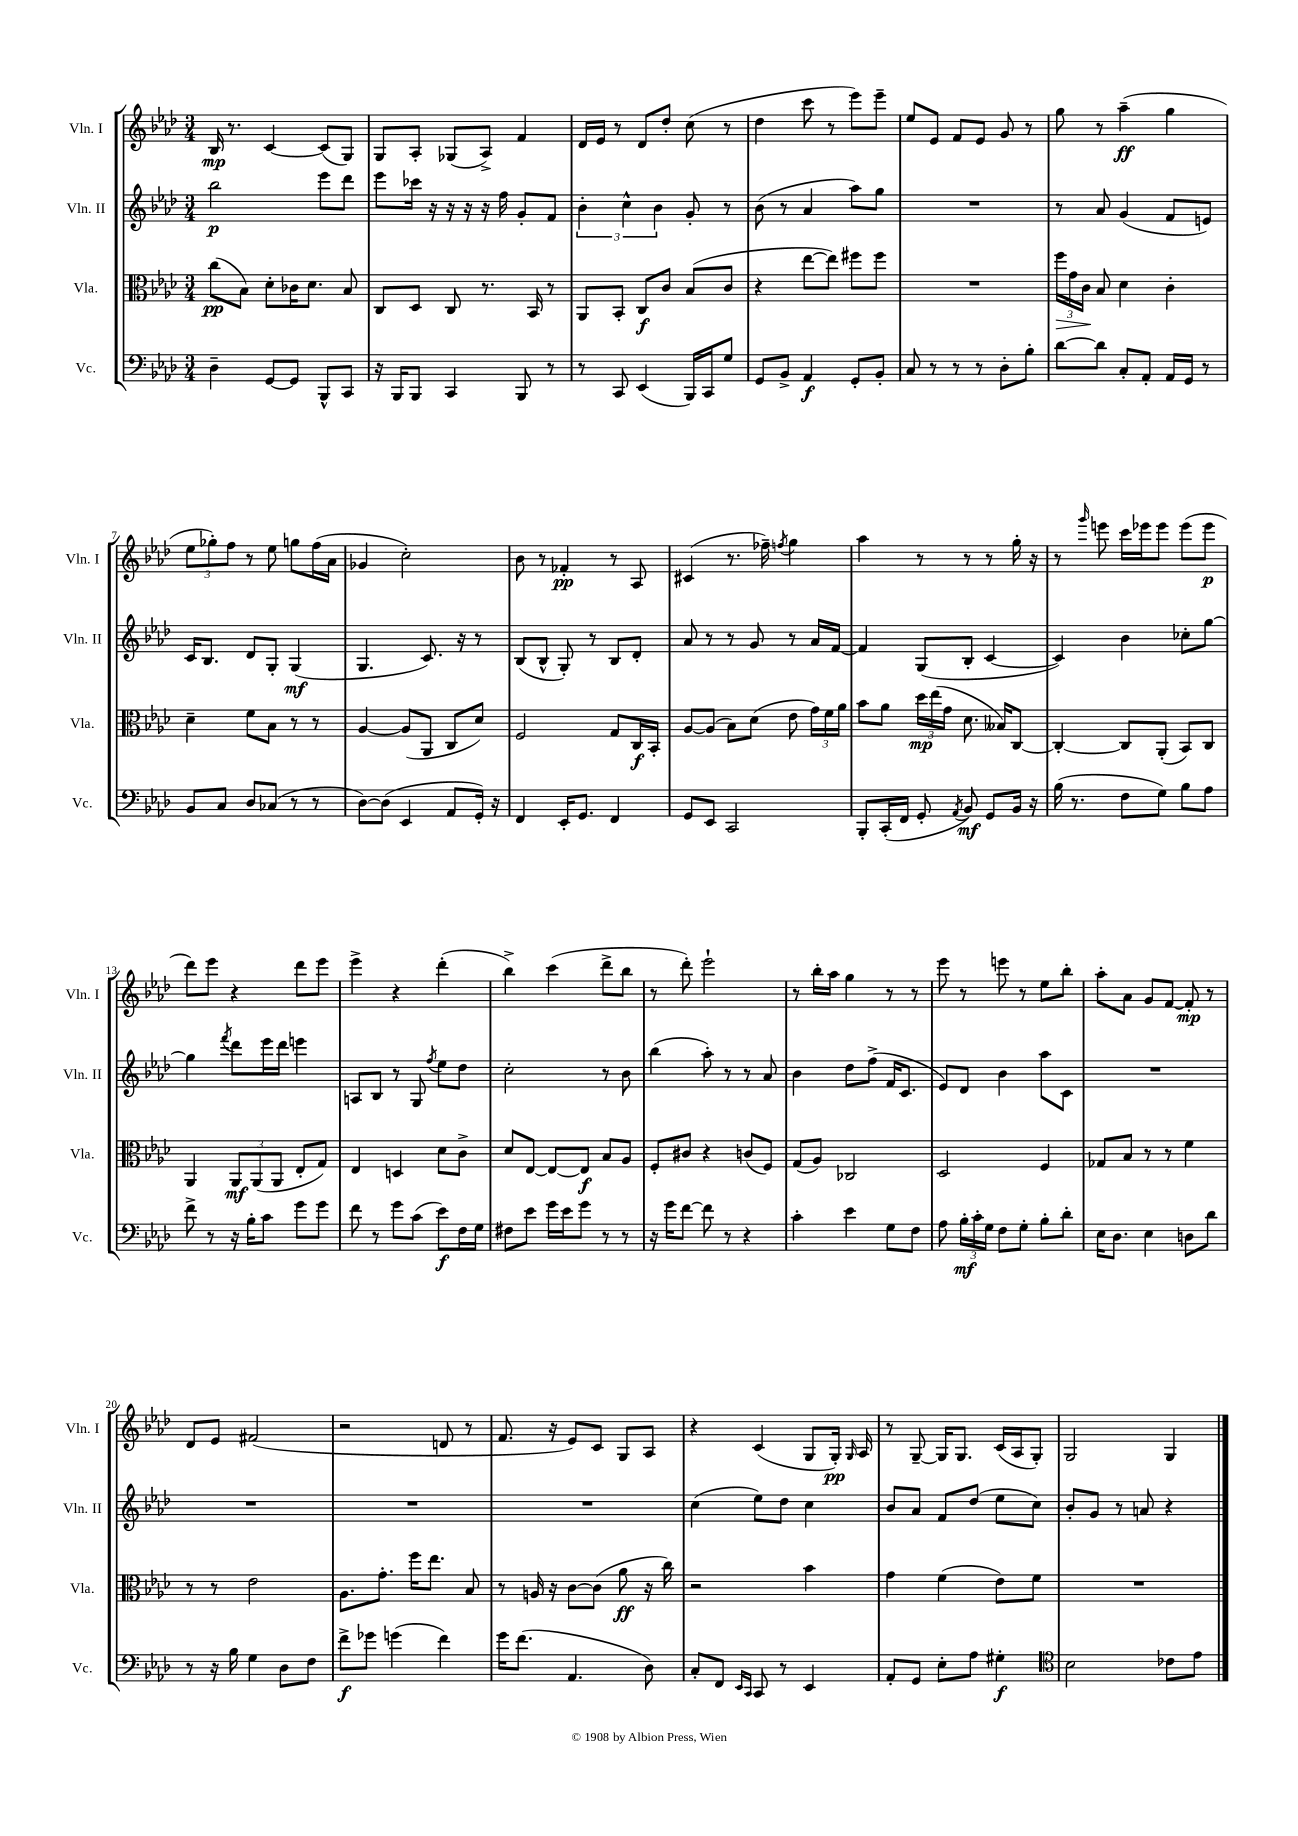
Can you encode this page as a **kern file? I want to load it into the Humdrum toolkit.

**kern	**kern	**kern	**kern
*staff4	*staff3	*staff2	*staff1
*clefF4	*clefC3	*clefG2	*clefG2
*k[b-e-a-d-]	*k[b-e-a-d-]	*k[b-e-a-d-]	*k[b-e-a-d-]
*M3/4	*M3/4	*M3/4	*M3/4
4D-~\	(8cc\L	2bb-\	16B-/
.	.	.	8.r
.	8B-\J)	.	.
[8GG/L	8d-'\L	.	[4c/
8GG/]J	16c-\K	.	.
.	8.d-\J	.	.
8BBB-^^/L	.	8eee-\L	(8c/]L
8CC/J	8B-/	8ddd-\J	8G/J)
=	=	=	=
16r	8C/L	8eee-\L	8G/L
16BBB-/LK	.	.	.
8BBB-/J	8D-/J	16ccc-\Jk	8A-'/J
.	.	16r	.
4CC/	8C/	16r	(8G-/L
.	.	16r	.
.	8.r	16r	8A-^/J)
.	.	16ff\	.
8BBB-/	.	8g'/L	4f/
.	16BB-/	.	.
8r	8r	8f/J	.
=	=	=	=
8r	8AA-/L	6b-'\	16d-/LL
.	.	.	16e-/JJ
8CC/	8BB-'/J	.	8r
.	.	6cc^^\	.
(4EE-/	8C/L	.	8d-/L
.	.	6b-\	.
.	8c/J	.	8dd-'/J
16BBB-/LL)	(8B-/L	8g'/	(8cc\
16CC/J	.	.	.
8G/J	8c/J	8r	8r
=	=	=	=
8GG/L	4r	(8b-\	4dd-\
8BB-^/J	.	8r	.
4AA-/	[8ee-\L	4a-/	8ccc\
.	8ee-\]J)	.	8r
8GG'/L	8ff#\L	8aa-\L)	8eee-\L)
8BB-'/J	8ff#\J	8gg\J	8eee-~\J
=	=	=	=
8C/	2.r	2.r	8ee-/L
8r	.	.	8e-/J
8r	.	.	8f/L
8r	.	.	8e-/J
8D-'\L	.	.	8g/
8B-'\J	.	.	8r
=	=	=	=
[8d-\L	24ff\LL	8r	8gg\
.	24g\	.	.
.	24c\JJ	.	.
8d-\]J	8B-/	8a-/	8r
8C'/L	4d-\	(4g/	(4aa-~\
8AA-'/J	.	.	.
16AA-/LL	4c'\	8f/L	4gg\
16GG/JJ	.	.	.
8r	.	8e/J)	.
=	=	=	=
8BB-/L	4d-~\	16c/LK	12ee-\L
.	.	8.B-/J	.
.	.	.	12gg-'\)
8C/J	.	.	.
.	.	.	12ff\J
8D-/L	8f\L	8d-/L	8r
(8C-/J	8B-\J	8G'/J	8ee-\
8r	8r	(4G/	8gg\L
8r	8r	.	(16ff\L
.	.	.	16a-\JJ
=	=	=	=
[8D-\L)	[4A-/	4.G/	4g-/
(8D-\]J	.	.	.
4EE-/	(8A-/]L	.	2cc'\)
.	8AA-/J	8.c/)	.
8AA-/L	8C/L	.	.
.	.	16r	.
16GG'/Jk)	8d-/J)	8r	.
16r	.	.	.
=	=	=	=
4FF/	2F/	(8B-/L	8b-\
.	.	8B-^^/J	8r
16EE-'/LK	.	8G'/)	4f-'/
8.GG/J	.	.	.
.	.	8r	.
4FF/	8G/L	8B-/L	8r
.	16C/L	8d-'/J	8A-/
.	16BB-'/JJ	.	.
=	=	=	=
8GG/L	[8A-/L	8a-/	(4c#/
8EE-/J	(8A-/]J	8r	.
2CC/	8B-\L)	8r	8.r
.	(8d-\J	8g/	.
.	.	.	16ff-~\)
.	.	.	8qff/
.	8e-\	8r	4gg\
.	24g\LL)	16a-/LL	.
.	24f\	.	.
.	.	[16f/JJ	.
.	24a-\JJ	.	.
=	=	=	=
8BBB-'/L	8b-\L	4f/]	4aa-\
(16CC'/L	8a-\J	.	.
16FF/JJ	.	.	.
8GG'/	24dd-\LL	(8G/L	8r
.	(24ee-\	.	.
.	24g\JJ	.	.
8qAA-/	.	.	.
8BB-/)	8.d-\	8B-'/J	8r
8GG/L	.	[4c/	8r
.	16B--/LK)	.	.
16BB-/Jk	[8C/J	.	16gg'\
16r	.	.	16r
=	=	=	=
(16B-\	4C'/_	4c/])	8r
8.r	.	.	.
.	.	.	16qqggg/
.	.	.	8eee\
8F\L	8C/]L	4b-\	16ccc\LL
.	.	.	16eee-\J
8G\J)	(8AA-'/J	.	8eee-\J
8B-\L	8BB-/L)	8cc-'\L	(8eee-\L
8A-\J	8C/J	[8gg\J	8eee-\J
=	=	=	=
8f^\	4AA-/	4gg\]	8ddd-\L)
8r	.	.	8eee-\J
.	.	8qfff/	.
16r	12AA-/L	8ddd-\L	4r
16B-'\LK	.	.	.
.	(12AA-/	.	.
8c\J	.	16eee-\L	.
.	12AA-/J	.	.
.	.	16ddd-\JJ	.
8g\L	8E-'/L	4eee\	8ddd-\L
8g\J	8G/J)	.	8eee-\J
=	=	=	=
8f\	4E-/	8A/L	4eee-^\
8r	.	8B-/J	.
8g\L	4D/	8r	4r
(8c\J	.	8G/	.
.	.	8qff/	.
8e-\L)	8d-\L	8ee-\L	(4ddd-'\
16F\L	8c^\J	8dd-\J	.
16G\JJ	.	.	.
=	=	=	=
8F#\L	8d-/L	2cc'\	4bb-^\)
8e-\J	[8E-/J	.	.
16g\LL	8E-/_L	.	(4ccc\
16e-\J	.	.	.
8g\J	8E-/]J	.	.
8r	8B-/L	8r	8ddd-^\L
8r	8A-/J	8b-\	8bb-\J
=	=	=	=
16r	8F'/L	(4bb-\	8r
16g\LK	.	.	.
[8f\J	8c#/J	.	8ddd-'\)
8f\]	4r	8aa-'\)	2eee-`\
8r	.	8r	.
4r	(8c/L	8r	.
.	8F/J)	8a-/	.
=	=	=	=
4c'\	(8G/L	4b-\	8r
.	8A-/J)	.	16bb-'\LL
.	.	.	16aa-\JJ
4e-\	2C-/	8dd-\L	4gg\
.	.	(8ff^\J	.
8G\L	.	16f/LK	8r
.	.	8.c/J	.
8F\J	.	.	8r
=	=	=	=
8A-\	2D-/	8e-/L)	8eee-\
24B-'\LL	.	8d-/J	8r
24c'\	.	.	.
24G\JJ	.	.	.
8F\L	.	4b-\	8eee\
8G'\J	.	.	8r
8B-'\L	4F/	8aa-\L	8ee-\L
8d-'\J	.	8c\J	8bb-'\J
=	=	=	=
16E-\LK	8G-/L	2.r	8aa-'\L
8.D-\J	.	.	.
.	8B-/J	.	8a-\J
4E-\	8r	.	8g/L
.	8r	.	[8f/J
8D\L	4f\	.	8f'/]
8d-\J	.	.	8r
=	=	=	=
8r	8r	2.r	8d-/L
16r	8r	.	8e-/J
16B-\	.	.	.
4G\	2e-\	.	(2f#/
8D-\L	.	.	.
8F\J	.	.	.
=	=	=	=
8f^\L	8.A-\L	2.r	2r
8g-\J	.	.	.
.	8.g'\J	.	.
(4g\	.	.	.
.	16ff\LK	.	.
.	8.ee-\J	.	.
4f\)	.	.	8d/
.	8B-/	.	8r
=	=	=	=
16g\LK	8r	2.r	8.f/
(8.f\J	.	.	.
.	16A/	.	.
.	16r	.	16r
4.AA-/	[8c\L	.	8e-/L)
.	(8c\]J	.	8c/J
.	8a-\	.	8G/L
8D-\)	16r	.	8A-/J
.	16cc\)	.	.
=	=	=	=
8C'/L	2r	(4cc\	4r
8FF/J	.	.	.
16qqEE-/LL	.	.	.
16qqCC/JJ	.	.	.
8CC/	.	8ee-\L)	(4c/
8r	.	8dd-\J	.
4EE-/	4b-\	4cc\	8G/L
.	.	.	16G'/Jk)
.	.	.	16qqG/
.	.	.	16A-/
=	=	=	=
8AA-'/L	4g\	8b-/L	8r
8GG/J	.	8a-/J	[8G~/
8E-'\L	(4f\	8f/L	16G/]LK
.	.	.	8.G/J
8A-\J	.	(8dd-/J	.
4G#'\	8e-\L)	8ee-\L	(16c/LL
.	.	.	16A-/J
.	8f\J	8cc\J)	8G'/J)
=	=	=	=
*clefC4	*	*	*
2B-\	2.r	8b-'/L	2G/
.	.	8g/J	.
.	.	8r	.
.	.	8a/	.
8c-\L	.	4r	4G/
8e-\J	.	.	.
==	==	==	==
*-	*-	*-	*-
